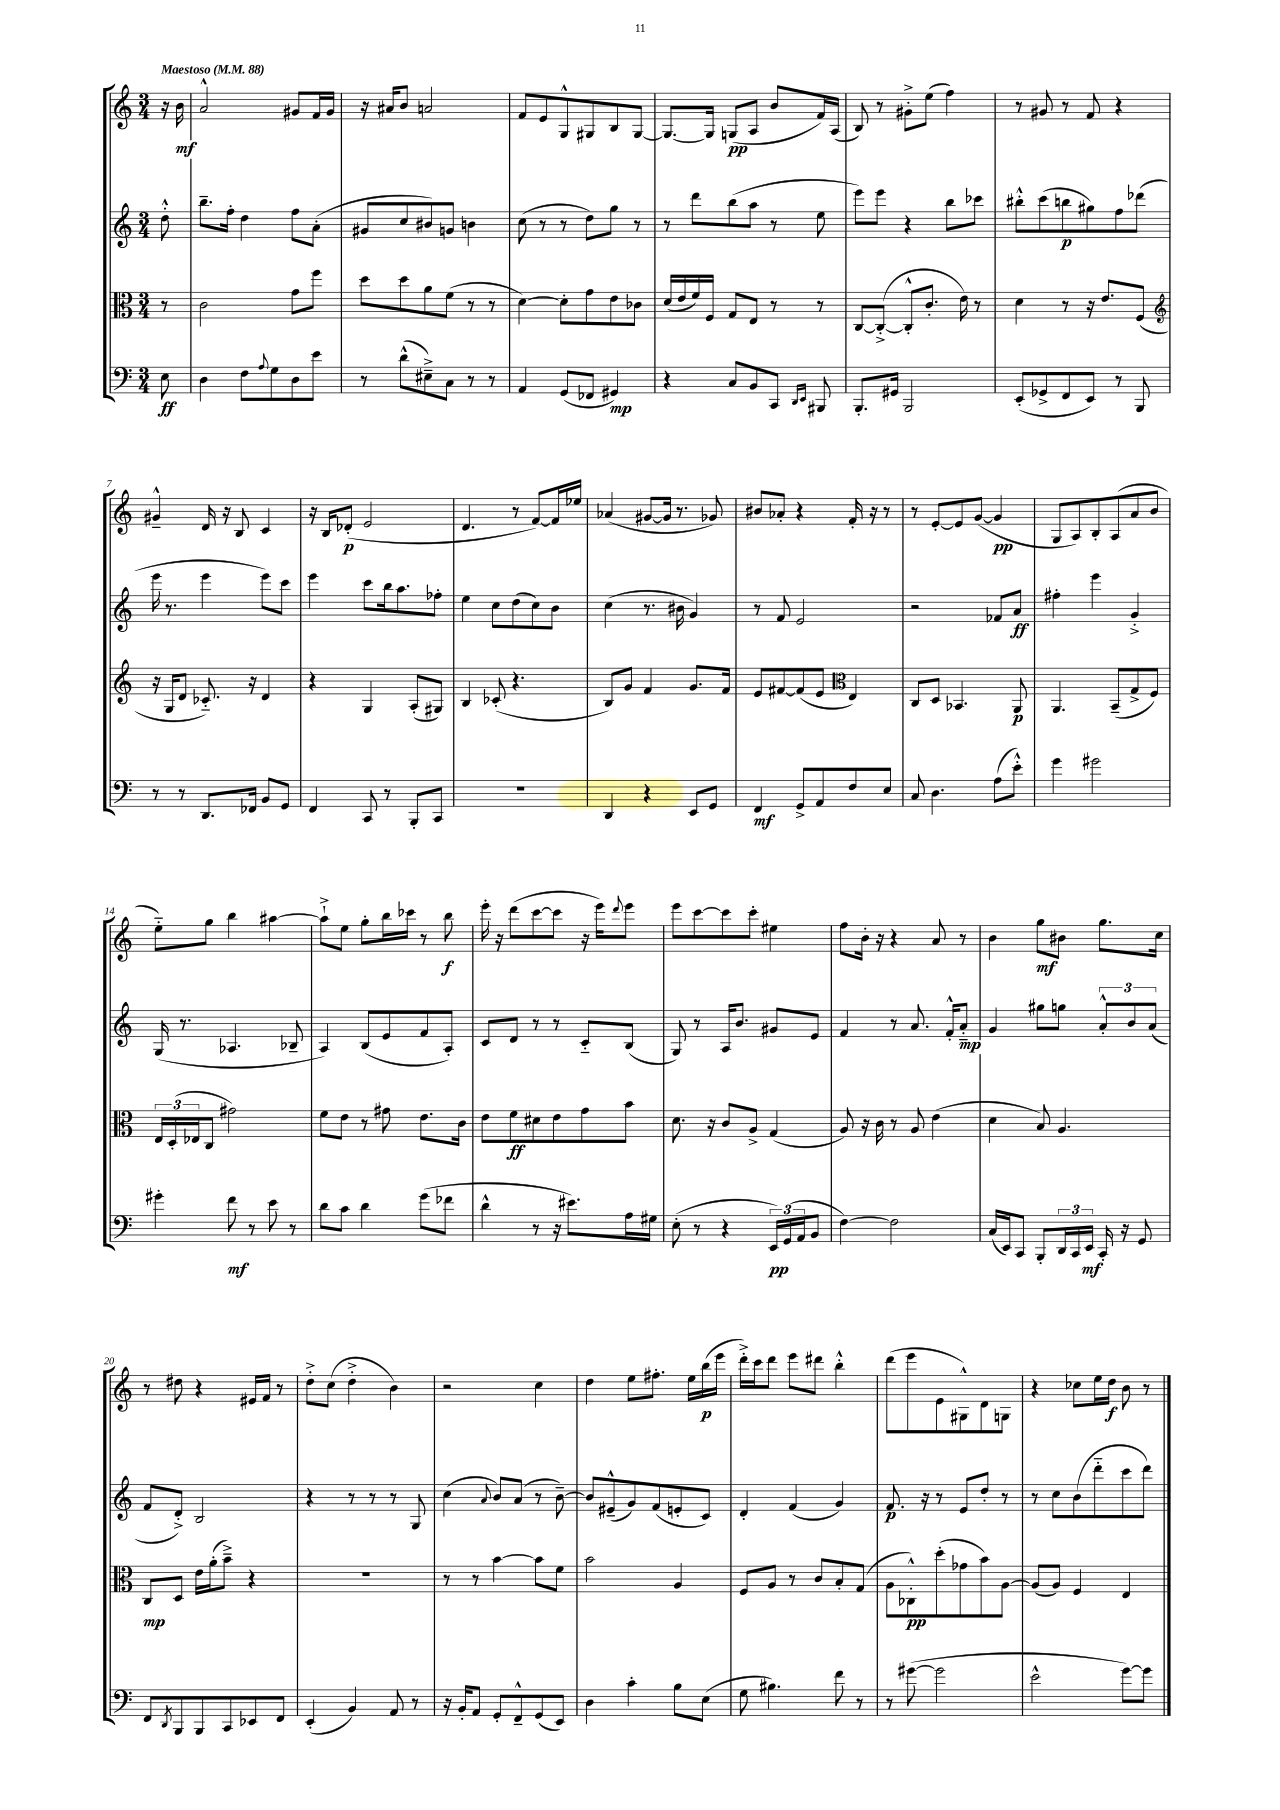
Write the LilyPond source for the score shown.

<<
\new StaffGroup <<
\new Staff = "s0" {
    \clef treble \key c \major \numericTimeSignature \time 3/4 \partial 8 \tempo "Maestoso" 4 = 88
    r16 b'16\mf |
    a'2-^ gis'8 f'16 gis'16 |
    r16 ais'16 b'8 a'2 |
    f'8 e'8 g8-^ gis8 b8 gis8~ |
    gis8.~ gis16 g8\pp( a8 b'8 f'16) a16( |
    b8) r8 gis'8-.-> e''8( f''4) |
    r8 gis'8 r8 f'8 r4 |
    gis'4---^ d'16 r16 b8 c'4 |
    r16 b16 des'8-.\p( e'2 |
    d'4. r8 f'8~) f'16 ees''16 |
    aes'4( gis'8~ gis'16 r8. ges'8) |
    bis'8 aes'8-. r4 f'16-. r16 r8 |
    r8 e'8~-. e'8 g'8~( g'4\pp |
    g8 a8) b8-. a8( a'8 b'8 |
    e''8-_) g''8 b''4 ais''4~ |
    ais''8-!-> e''8 g''8-. b''16 ces'''16 r8 b''8\f |
    e'''16-. r16 d'''8( c'''8~ c'''8 r16 e'''16) \appoggiatura { d'''8 } e'''8 |
    e'''8 c'''8~ c'''8 c'''8-. eis''4 |
    f''8 b'16-. r16 r4 a'8 r8 |
    b'4 g''8\mf bis'8 g''8. c''16 |
    r8 dis''8 r4 eis'16 f'16 r8 |
    d''8-.-> c''8( d''4-.-> b'4) |
    r2 c''4 |
    d''4 e''8 fis''8.-. e''16 b''16\p( e'''16 |
    d'''16-.->) c'''16 d'''8 e'''8 dis'''8 b''4-.-^ |
    d'''8( e'''8 e'8 gis8-^) d'8 g8 |
    r4 ces''8 e''16 d''16\f b'8 r8 \bar "|." |
}
\new Staff = "s1" {
    \clef treble \key c \major \numericTimeSignature \time 3/4 \partial 8
    d''8-.-^ |
    b''8.-- f''16-. d''4 f''8 a'8-.( |
    gis'8 c''8 bis'8) g'8 b'4 |
    c''8( r8 r8 d''8) g''8 r8 |
    r8 d'''8 b''8( a''8 r8 e''8 |
    e'''8) e'''8 r4 b''8 ces'''8 |
    bis''8-.-^ c'''8( b''8\p gis''8) f''8 des'''8( |
    e'''16 r8. e'''4 e'''8) c'''8 |
    e'''4 c'''8 b''16 a''8. fes''8-. |
    e''4 c''8 d''8( c''8) b'8 |
    c''4( r8. bis'16 g'4) |
    r8 f'8 e'2 |
    r2 fes'8 a'8\ff |
    fis''4-. e'''4 g'4-.-> |
    g16( r8. aes4. bes8-- |
    a4) b8( e'8 f'8 a8-.) |
    c'8 d'8 r8 r8 c'8-_ b8( |
    g8) r8 a16 b'8. gis'8 e'8 |
    f'4 r8 a'8. f'16-.-^ a'8-_\mp |
    g'4 gis''8 g''8 \tuplet 3/2 { a'8-.-^ b'8 a'8( } |
    f'8 d'8-.->) b2 |
    r4 r8 r8 r8 g8 |
    c''4( \appoggiatura { a'8 } b'8) a'8( r8 b'8~--) |
    b'8 eis'8---^( g'8) f'8( e'8-. c'8) |
    d'4-. f'4( g'4) |
    f'8.\p r16 r8 e'8 d''8-. r8 |
    r8 c''8 b'8( d'''8-_ c'''8 d'''8) \bar "|." |
}
\new Staff = "s2" {
    \clef alto \key c \major \numericTimeSignature \time 3/4 \partial 8
    r8 |
    c'2 g'8 f''8 |
    d''8 d''8 a'8 f'8( r8 r8 |
    d'4~) d'8-. g'8 e'8 ces'8 |
    d'16( e'16 f'16) f16 g8 e8 r8 r8 |
    c8~ c8~-.->( c8-.-^ c'8.-. e'16) r8 |
    d'4 r8 r16 e'8. f8( |
    \clef treble r16 g16 d'8 ces'8.-_) r16 d'4 |
    r4 g4 a8-.( gis8) |
    b4 ces'8-.( r4. |
    b8) g'8 f'4 g'8. f'16 |
    e'8 fis'8~ fis'8( e'8 \clef alto e4) |
    c8 d8 bes,4. a,8\p |
    a,4. b,8--( g8-> f8) |
    \tuplet 3/2 { e16 d16-.( ees16 } c8 gis'2) |
    f'8 e'8 r8 gis'8 e'8. c'16 |
    e'8 f'8\ff dis'8 e'8 g'8 b'8 |
    d'8. r16 c'8 a8-> g4( |
    a8) r16 c'16 r8 a8 e'4( |
    d'4 b8) a4. |
    c8\mp d8 e'16 a'16-.( b'8--->) r4 |
    R2. |
    r8 r8 b'4~ b'8 f'8 |
    b'2 a4 |
    f8 a8 r8 c'8 b8-. g8( |
    a8 ces8-.-^\pp) d''8-.( ges'8 b'8) a8~ |
    a8( a8) f4 e4 \bar "|." |
}
\new Staff = "s3" {
    \clef bass \key c \major \numericTimeSignature \time 3/4 \partial 8
    e8\ff |
    d4 f8 \appoggiatura { a8 } g8 d8 e'8 |
    r8 d'8-^( eis8--->) c8 r8 r8 |
    a,4 g,8( fes,8 gis,4\mp) |
    r4 c8 b,8 c,8 \grace { d,16 e,16 } bis,,8 |
    b,,8.-. gis,16 b,,2 |
    e,8-.( ges,8-> f,8 e,8) r8 b,,8 |
    r8 r8 d,8. fes,16 b,8 g,8 |
    f,4 c,8 r8 b,,8-. c,8 |
    R2. |
    d,4 r4 e,8 g,8 |
    f,4\mf g,8-> a,8 f8 e8 |
    c8 d4. a8( e'8-.-^) |
    g'4 gis'2 |
    gis'4-. f'8\mf r8 e'8 r8 |
    d'8 c'8 d'4 g'8( fes'8 |
    d'4-^ r8 r16 eis'8.) a16 gis16 |
    e8-.( r8 r4 \tuplet 3/2 { e,16\pp) g,16( a,16 } b,8 |
    f4~) f2 |
    c16( e,16) c,8 b,,8-. \tuplet 3/2 { d,16 c,16 e,16\mf } c,16-. r16 g,8 |
    f,8 \acciaccatura { d,8 } b,,8 b,,8 c,8 ees,8 f,8 |
    e,4-.( b,4) a,8 r8 |
    r16 b,16-. a,8 g,8-. f,8---^ g,8( e,8) |
    d4 c'4-. b8 e8( |
    g8 bis4.) f'8 r8 |
    r8 gis'8~( gis'2 |
    e'2-^ g'8~) g'8 \bar "|." |
}
>>
>>
